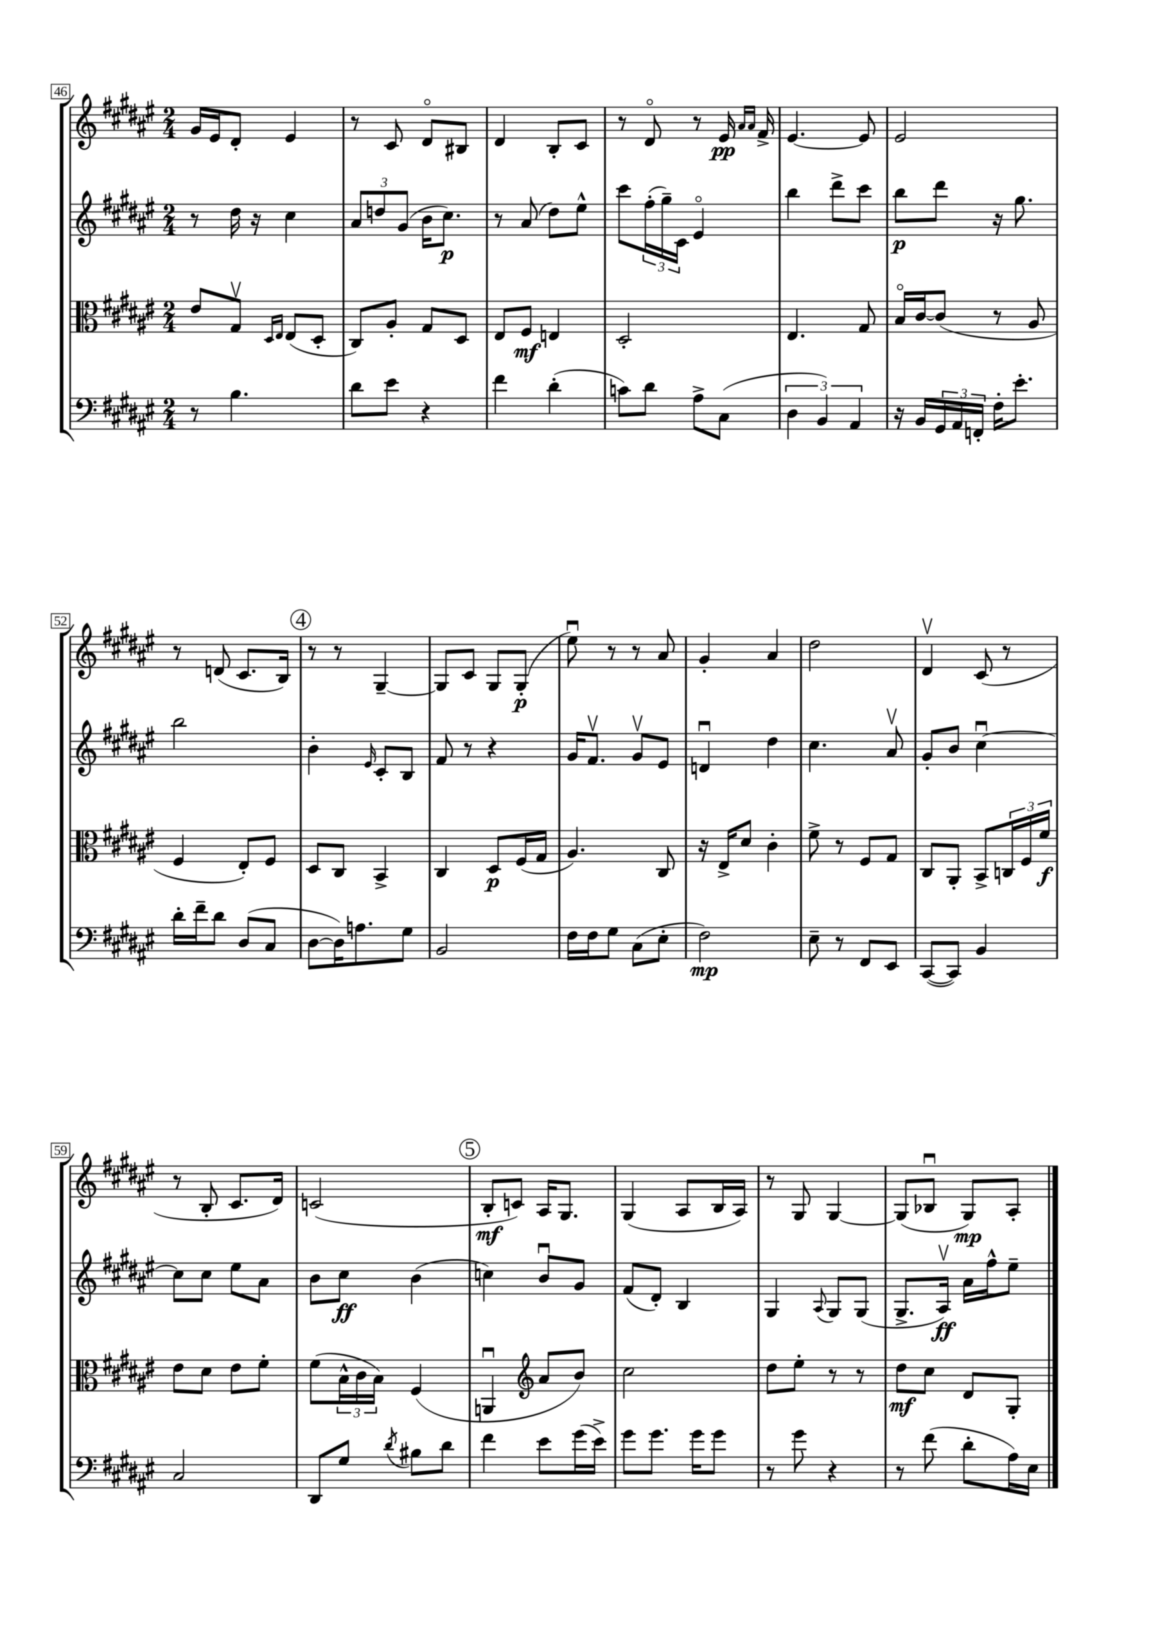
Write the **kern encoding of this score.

**kern	**dynam	**kern	**dynam	**kern	**dynam	**kern	**dynam
*part4	*part4	*part3	*part3	*part2	*part2	*part1	*part1
*staff4	*staff4	*staff3	*staff3	*staff2	*staff2	*staff1	*staff1
*clefF4	*	*clefC3	*	*clefG2	*	*clefG2	*
*k[f#c#g#d#a#e#]	*	*k[f#c#g#d#a#e#]	*	*k[f#c#g#d#a#e#]	*	*k[f#c#g#d#a#e#]	*
*M2/4	*	*M2/4	*	*M2/4	*	*M2/4	*
=46	=46	=46	=46	=46	=46	=46	=46
8r	.	8e#/L	.	8r	.	16g#/LL	.
.	.	.	.	.	.	16e#/J	.
4.B\	.	8G#v/J	.	16dd#\	.	8d#'/J	.
.	.	.	.	16r	.	.	.
.	.	16qqD#/LL	.	.	.	.	.
.	.	16qqE#/JJ	.	.	.	.	.
.	.	(8E#/L	.	4cc#\	.	4e#/	.
.	.	8D#'/J	.	.	.	.	.
=47	=47	=47	=47	=47	=47	=47	=47
8d#\L	.	8C#/L)	.	12a#/L	.	8r	.
.	.	.	.	12ddn/	.	.	.
8e#\J	.	8A#'/J	.	.	.	8c#/	.
.	.	.	.	(12g#/J	.	.	.
4r	.	8G#/L	.	16b\KL	.	8d#/L	.
.	.	.	.	8.cc#\J)	p	.	.
.	.	8D#/J	.	.	.	8B#X/J	.
=48	=48	=48	=48	=48	=48	=48	=48
4f#\	.	8E#/L	.	8r	.	4d#/	.
.	.	8F#/J	mf	(8a#/	.	.	.
(4d#'\	.	4En/	.	8dd#\L)	.	8B'/L	.
.	.	.	.	8ee#^^\J	.	8c#/J	.
=49	=49	=49	=49	=49	=49	=49	=49
8cn\L)	.	2D#'/	.	8ccc#\L	.	8r	.
8d#\J	.	.	.	(24ff#'\L	.	8d#/	.
.	.	.	.	24gg#~\)	.	.	.
.	.	.	.	24c#\JJ	.	.	.
8A#^\L	.	.	.	4e#/	.	8r	.
(8C#\J	.	.	.	.	.	16e#/	pp
.	.	.	.	.	.	16qqa#/LL	.
.	.	.	.	.	.	16qqa#/JJ	.
.	.	.	.	.	.	16f#^/	.
=50	=50	=50	=50	=50	=50	=50	=50
6D#\	.	4.E#/	.	4bb\	.	[4.e#/	.
6BB/)	.	.	.	.	.	.	.
.	.	.	.	8ddd#^\L	.	.	.
6AA#/	.	.	.	.	.	.	.
.	.	8G#/	.	8ccc#\J	.	8e#/]	.
=51	=51	=51	=51	=51	=51	=51	=51
16r	.	16B/LL	.	8bb\L	p	2e#/	.
16BB/LL	.	[16c#/J	.	.	.	.	.
24GG#/	.	(8c#/J]	.	8ddd#\J	.	.	.
24AA#/	.	.	.	.	.	.	.
24FFn'/JJ	.	.	.	.	.	.	.
16F#'\KL	.	8r	.	16r	.	.	.
8.e#'\J	.	.	.	8.gg#\	.	.	.
.	.	8A#/	.	.	.	.	.
!!LO:LB:g=z
=52	=52	=52	=52	=52	=52	=52	=52
16d#'\LL	.	4F#/	.	2bb\	.	8r	.
16f#~\J	.	.	.	.	.	.	.
8d#\J	.	.	.	.	.	(8dn/	.
(8D#/L	.	8E#'/L)	.	.	.	8.c#/L	.
8C#/J	.	8F#/J	.	.	.	.	.
.	.	.	.	.	.	16B/Jk)	.
!!LO:REH:place=s1:t=4
=53	=53	=53	=53	=53	=53	=53	=53
[8D#\L	.	8D#/L	.	4b'\	.	8r	.
16D#\K])	.	8C#/J	.	.	.	8r	.
8.An\	.	.	.	.	.	.	.
.	.	.	.	16qqe#/	.	.	.
.	.	4BB^/	.	8c#'/L	.	[4G#~/	.
8G#\J	.	.	.	8B/J	.	.	.
=54	=54	=54	=54	=54	=54	=54	=54
2BB/	.	4C#/	.	8f#/	.	8G#/L]	.
.	.	.	.	8r	.	8c#/J	.
.	.	8D#/L	p	4r	.	8G#/L	.
.	.	(16F#/L	.	.	.	(8G#'/J	p
.	.	16G#/JJ	.	.	.	.	.
=55	=55	=55	=55	=55	=55	=55	=55
16F#\LL	.	4.A#/)	.	16g#/KL	.	8ee#u\)	.
16F#\J	.	.	.	8.f#v/J	.	.	.
8G#\J	.	.	.	.	.	8r	.
(8C#\L	.	.	.	8g#v/L	.	8r	.
8E#'\J	.	8C#/	.	8e#/J	.	8a#/	.
=56	=56	=56	=56	=56	=56	=56	=56
2F#\)	mp	16r	.	4dnu/	.	4g#'/	.
.	.	16E#^/KL	.	.	.	.	.
.	.	8d#/J	.	.	.	.	.
.	.	4c#'\	.	4dd#\	.	4a#/	.
=57	=57	=57	=57	=57	=57	=57	=57
8E#~\	.	8f#^\	.	4.cc#\	.	2dd#\	.
8r	.	8r	.	.	.	.	.
8FF#/L	.	8F#/L	.	.	.	.	.
8EE#/J	.	8G#/J	.	8a#v/	.	.	.
=58	=58	=58	=58	=58	=58	=58	=58
([8CC#/L	.	8C#/L	.	8g#'/L	.	4d#v/	.
8CC#/J])	.	8AA#'/J	.	8b/J	.	.	.
4BB/	.	8BB^/L	.	[4cc#u\	.	(8c#/	.
.	.	24Cn/L	.	.	.	8r	.
.	.	24F#/	.	.	.	.	.
.	.	24f#/JJ	f	.	.	.	.
!!LO:LB:g=z
=59	=59	=59	=59	=59	=59	=59	=59
2C#/	.	8e#\L	.	8cc#\L]	.	8r	.
.	.	8d#\J	.	8cc#\J	.	8B'/	.
.	.	8e#\L	.	8ee#\L	.	8.c#/L	.
.	.	8f#'\J	.	8a#\J	.	.	.
.	.	.	.	.	.	16d#/Jk)	.
=60	=60	=60	=60	=60	=60	=60	=60
8DD#/L	.	(8f#\L	.	8b\L	.	(2cn/	.
8G#/J	.	24B^^\L	.	8cc#\J	ff	.	.
.	.	24c#\	.	.	.	.	.
.	.	24B\JJ)	.	.	.	.	.
8qd#/	.	.	.	.	.	.	.
8B#X\L	.	(4F#/	.	(4b\	.	.	.
8d#\J	.	.	.	.	.	.	.
!!LO:REH:place=s1:t=5
=61	=61	=61	=61	=61	=61	=61	=61
4f#\	.	4AAnu/	.	4ccn\)	.	8B'/L	mf
.	.	.	.	.	.	8cn/J)	.
*	*	*clefG2	*	*	*	*	*
8e#\L	.	8a#/L	.	8bu/L	.	16A#/KL	.
.	.	.	.	.	.	8.G#/J	.
(16g#\L	.	8b/J)	.	8g#/J	.	.	.
16e#^\JJ)	.	.	.	.	.	.	.
=62	=62	=62	=62	=62	=62	=62	=62
8g#\L	.	2cc#\	.	(8f#/L	.	(4G#/	.
8.g#\J	.	.	.	8d#'/J)	.	.	.
.	.	.	.	4B/	.	8A#/L	.
16g#\KL	.	.	.	.	.	.	.
8g#\J	.	.	.	.	.	16B/L	.
.	.	.	.	.	.	16A#/JJ)	.
=63	=63	=63	=63	=63	=63	=63	=63
8r	.	8dd#\L	.	4G#/	.	8r	.
8g#\	.	8ee#'\J	.	.	.	8G#/	.
.	.	.	.	8qqA#/	.	.	.
4r	.	8r	.	8G#/L	.	[4G#/	.
.	.	8r	.	(8G#/J	.	.	.
=64	=64	=64	=64	=64	=64	=64	=64
8r	.	8dd#\L	mf	8.G#^/L	.	(8G#/L]	.
(8f#\	.	8cc#\J	.	.	.	8B-Xu/J	.
.	.	.	.	16A#v/Jk)	ff	.	.
8d#'\L	.	8d#/L	.	16a#\LL	.	8G#/L)	mp
.	.	.	.	16ff#^^\J	.	.	.
16A#\L)	.	8G#'/J	.	8ee#~\J	.	8A#'/J	.
16E#\JJ	.	.	.	.	.	.	.
==	==	==	==	==	==	==	==
*-	*-	*-	*-	*-	*-	*-	*-
